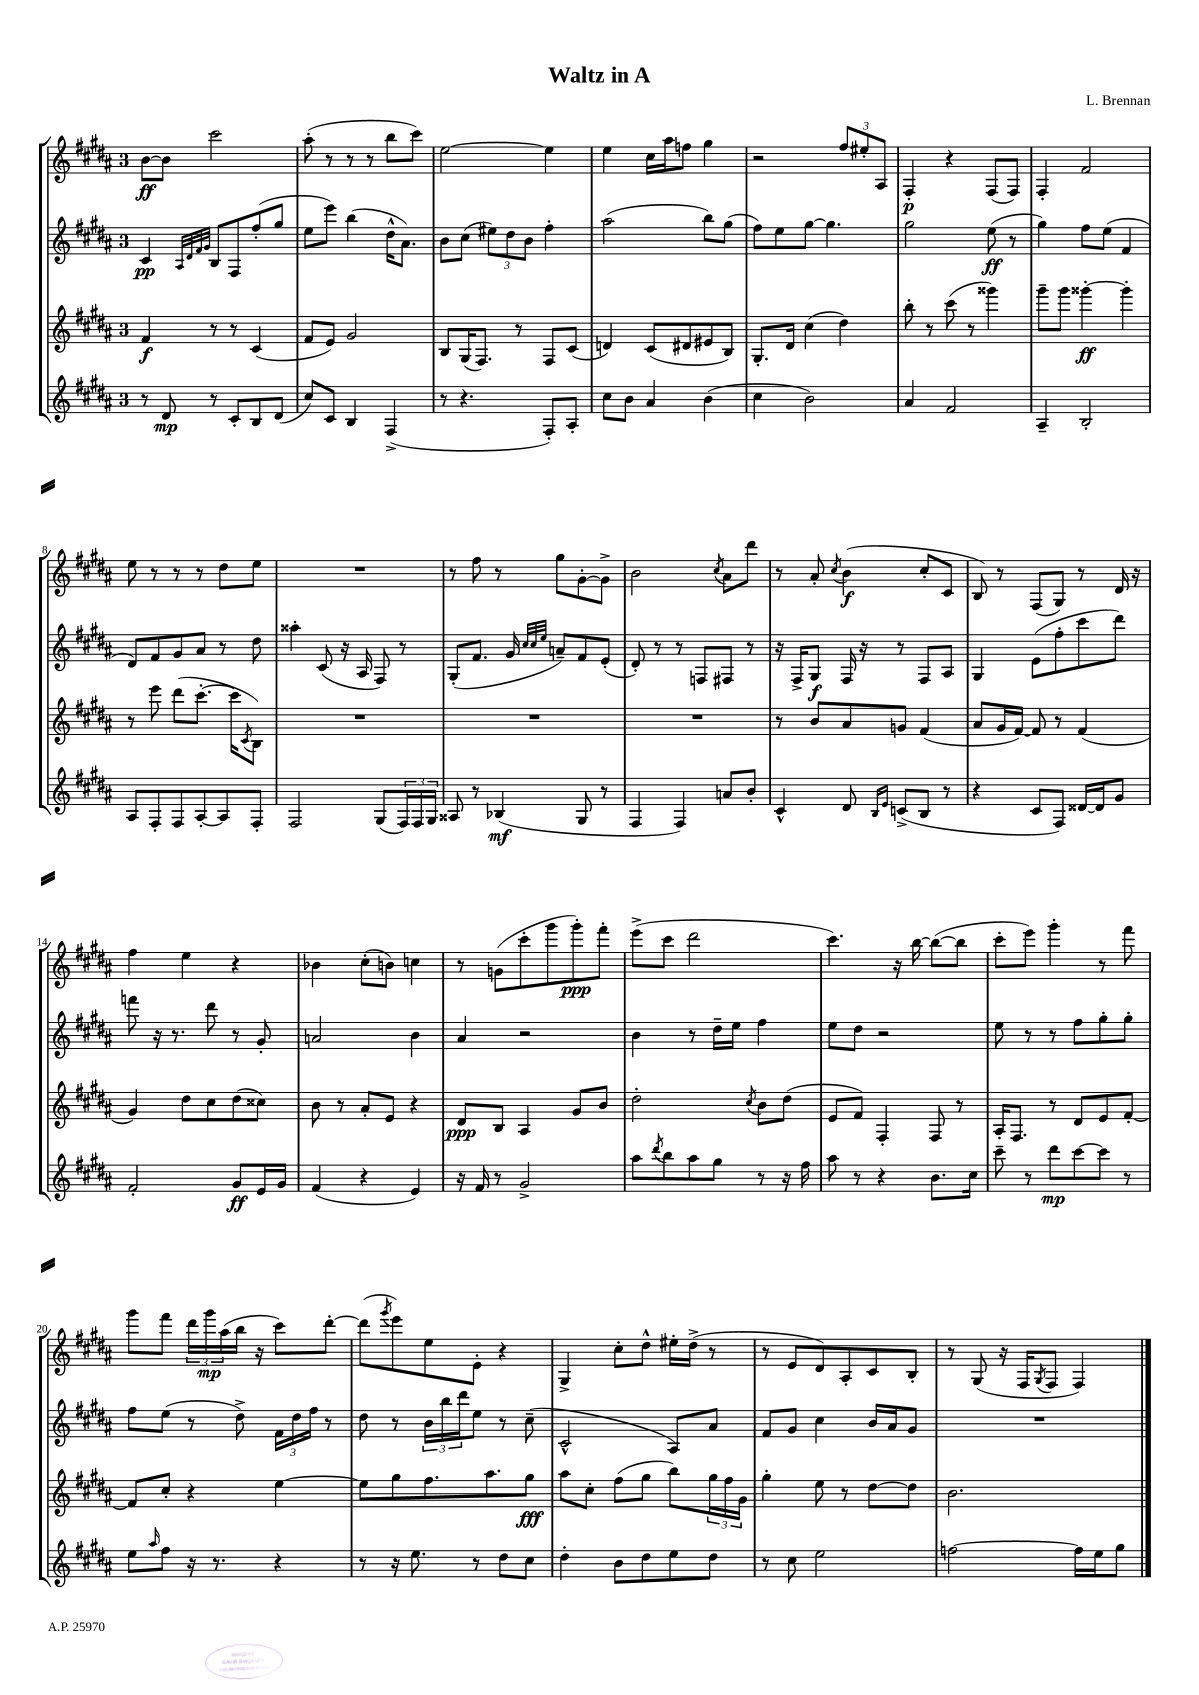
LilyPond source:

\header { title = "Waltz in A" composer = "L. Brennan" }
<<
\new StaffGroup <<
\new Staff = "s0" {
    \clef treble \key b \major \once \override Staff.TimeSignature.style = #'single-digit \time 3/4
    b'8~\ff b'8 cis'''2 |
    ais''8-.( r8 r8 r8 b''8 cis'''8) |
    e''2~ e''4 |
    e''4 cis''16 ais''16 f''8 gis''4 |
    r2 \tuplet 3/2 { fis''8 eis''8-. ais8 } |
    fis4-.\p r4 fis8( fis8) |
    fis4-. fis'2 |
    e''8 r8 r8 r8 dis''8 e''8 |
    R2. |
    r8 fis''8 r8 gis''8 gis'8~-. gis'8-> |
    b'2 \acciaccatura { cis''8 } ais'8 dis'''8 |
    r8 ais'8-. \acciaccatura { cis''8 } b'4\f( cis''8-. cis'8 |
    b8) r8 fis8( gis8) r8 dis'16 r16 |
    fis''4 e''4 r4 |
    bes'4 cis''8-.( b'8) c''4 |
    r8 g'8( cis'''8-. gis'''8 gis'''8-.\ppp) fis'''8-. |
    e'''8->( cis'''8 dis'''2 |
    cis'''4.) r16 b''16~ b''8~( b''8 |
    cis'''8-. e'''8) gis'''4-. r8 fis'''8 |
    gis'''8 fis'''8 \tuplet 3/2 { dis'''16 gis'''16\mp ais''16( } b''16 r16 cis'''8) dis'''8~-. |
    dis'''8( \acciaccatura { gis'''8 } e'''8) e''8 e'8-. r4 |
    gis4-> cis''8-. dis''8-^ eis''16-. dis''16->( r8 |
    r8 e'8 dis'8) ais8-. cis'8 b8-. |
    r8 gis8( r16 fis16 \acciaccatura { gis8 } fis8 fis4) \bar "|." |
}
\new Staff = "s1" {
    \clef treble \key b \major \once \override Staff.TimeSignature.style = #'single-digit \time 3/4
    cis'4\pp \grace { ais32 dis'32 fis'32 gis'32 } b8 fis8 fis''8-.( gis''8 |
    e''8 e'''8) b''4( dis''16-^ ais'8.) |
    b'8 cis''8( \tuplet 3/2 { eis''8) dis''8 b'8 } fis''4-. |
    ais''2( b''8) gis''8( |
    fis''8) e''8 gis''8~ gis''4. |
    gis''2 e''8\ff( r8 |
    gis''4) fis''8 e''8( fis'4 |
    dis'8) fis'8 gis'8 ais'8 r8 dis''8 |
    aisis''4-. cis'8( r16 ais16 fis8) r8 |
    gis8-.( fis'8. gis'16 \grace { cis''32 cis''32 e''32 } a'8--) fis'8 e'8-.( |
    dis'8-.) r8 r8 f8 fis8 r8 |
    r16 fis16-> gis8\f fis16 r16 r8 fis8 ais8 |
    gis4 e'8( fis''8-. cis'''8 dis'''8) |
    f'''8 r16 r8. dis'''8 r8 gis'8-. |
    a'2 b'4 |
    ais'4 r2 |
    b'4 r8 dis''16-- e''16 fis''4 |
    e''8 dis''8 r2 |
    e''8 r8 r8 fis''8 gis''8-. gis''8-. |
    fis''8 e''8( r8 dis''8->) \tuplet 3/2 { fis'16 dis''16 fis''16 } r8 |
    dis''8 r8 \tuplet 3/2 { b'16 b''16 dis'''16 } e''8 r8 cis''8--( |
    cis'2-^ ais8) ais'8 |
    fis'8 gis'8 cis''4 b'16 ais'16 gis'8 |
    R2. \bar "|." |
}
\new Staff = "s2" {
    \clef treble \key b \major \once \override Staff.TimeSignature.style = #'single-digit \time 3/4
    fis'4\f r8 r8 cis'4( |
    fis'8 e'8) gis'2 |
    b8 gis16( fis8.) r8 fis8 cis'8( |
    d'4) cis'8( dis'8 eis'8 b8) |
    gis8.-. dis'16 cis''4( dis''4) |
    b''8-. r8 cis'''8( r8 gisis'''4) |
    gis'''8-- gis'''8 gisis'''4~-.\ff gisis'''4-. |
    r8 e'''8 dis'''8( cis'''8.~-. cis'''16 \acciaccatura { cis'8 } b8) |
    R2. |
    R2. |
    R2. |
    r8 b'8 ais'8 g'8 fis'4( |
    ais'8 gis'16 fis'16~) fis'8 r8 fis'4( |
    gis'4) dis''8 cis''8 dis''8( cisis''8) |
    b'8 r8 ais'8-. e'8 r4 |
    dis'8\ppp b8 ais4 gis'8 b'8 |
    dis''2-. \acciaccatura { cis''8 } b'8 dis''8( |
    e'8 fis'8) fis4-. fis8 r8 |
    ais16-. fis8. r8 dis'8 e'8 fis'8~-. |
    fis'8 cis''8-. r4 e''4~ |
    e''8 gis''8 fis''8. ais''8. gis''8\fff |
    ais''8 cis''8-. fis''8( gis''8 b''8) \tuplet 3/2 { gis''16 fis''16 gis'16 } |
    gis''4-. e''8 r8 dis''8~ dis''8 |
    b'2. \bar "|." |
}
\new Staff = "s3" {
    \clef treble \key b \major \once \override Staff.TimeSignature.style = #'single-digit \time 3/4
    r8 dis'8\mp r8 cis'8-. b8 dis'8( |
    cis''8) cis'8 b4 fis4->( |
    r8 r4. fis8-.) ais8-. |
    cis''8 b'8 ais'4 b'4( |
    cis''4 b'2) |
    ais'4 fis'2 |
    ais4-- b2-. |
    ais8 fis8-. fis8 ais8~-. ais8 fis8-. |
    fis2 gis8( \tuplet 3/2 { fis16) fis16 gis16 } |
    aisis8 r8 bes4\mf( gis8 r8 |
    fis4 fis4) a'8 b'8-. |
    cis'4-^ dis'8 \grace { b16 e'16 } c'8->( b8 r8 |
    r4 cis'8 fis8) disis'16~ disis'16 gis'8 |
    fis'2-. gis'8\ff e'16 gis'16 |
    fis'4( r4 e'4) |
    r16 fis'16 r8 gis'2-> |
    ais''8 \acciaccatura { dis'''8 } b''8 ais''8 gis''8 r8 r16 fis''16 |
    ais''8 r8 r4 b'8. cis''16 |
    cis'''8-- r8 dis'''8\mp cis'''8~ cis'''8 r8 |
    e''8 \grace { ais''16 } fis''8 r16 r8. r4 |
    r8 r16 e''8. r8 dis''8 cis''8 |
    dis''4-. b'8 dis''8 e''8 dis''8 |
    r8 cis''8 e''2 |
    f''2~ f''16 e''16 gis''8 \bar "|." |
}
>>
>>
